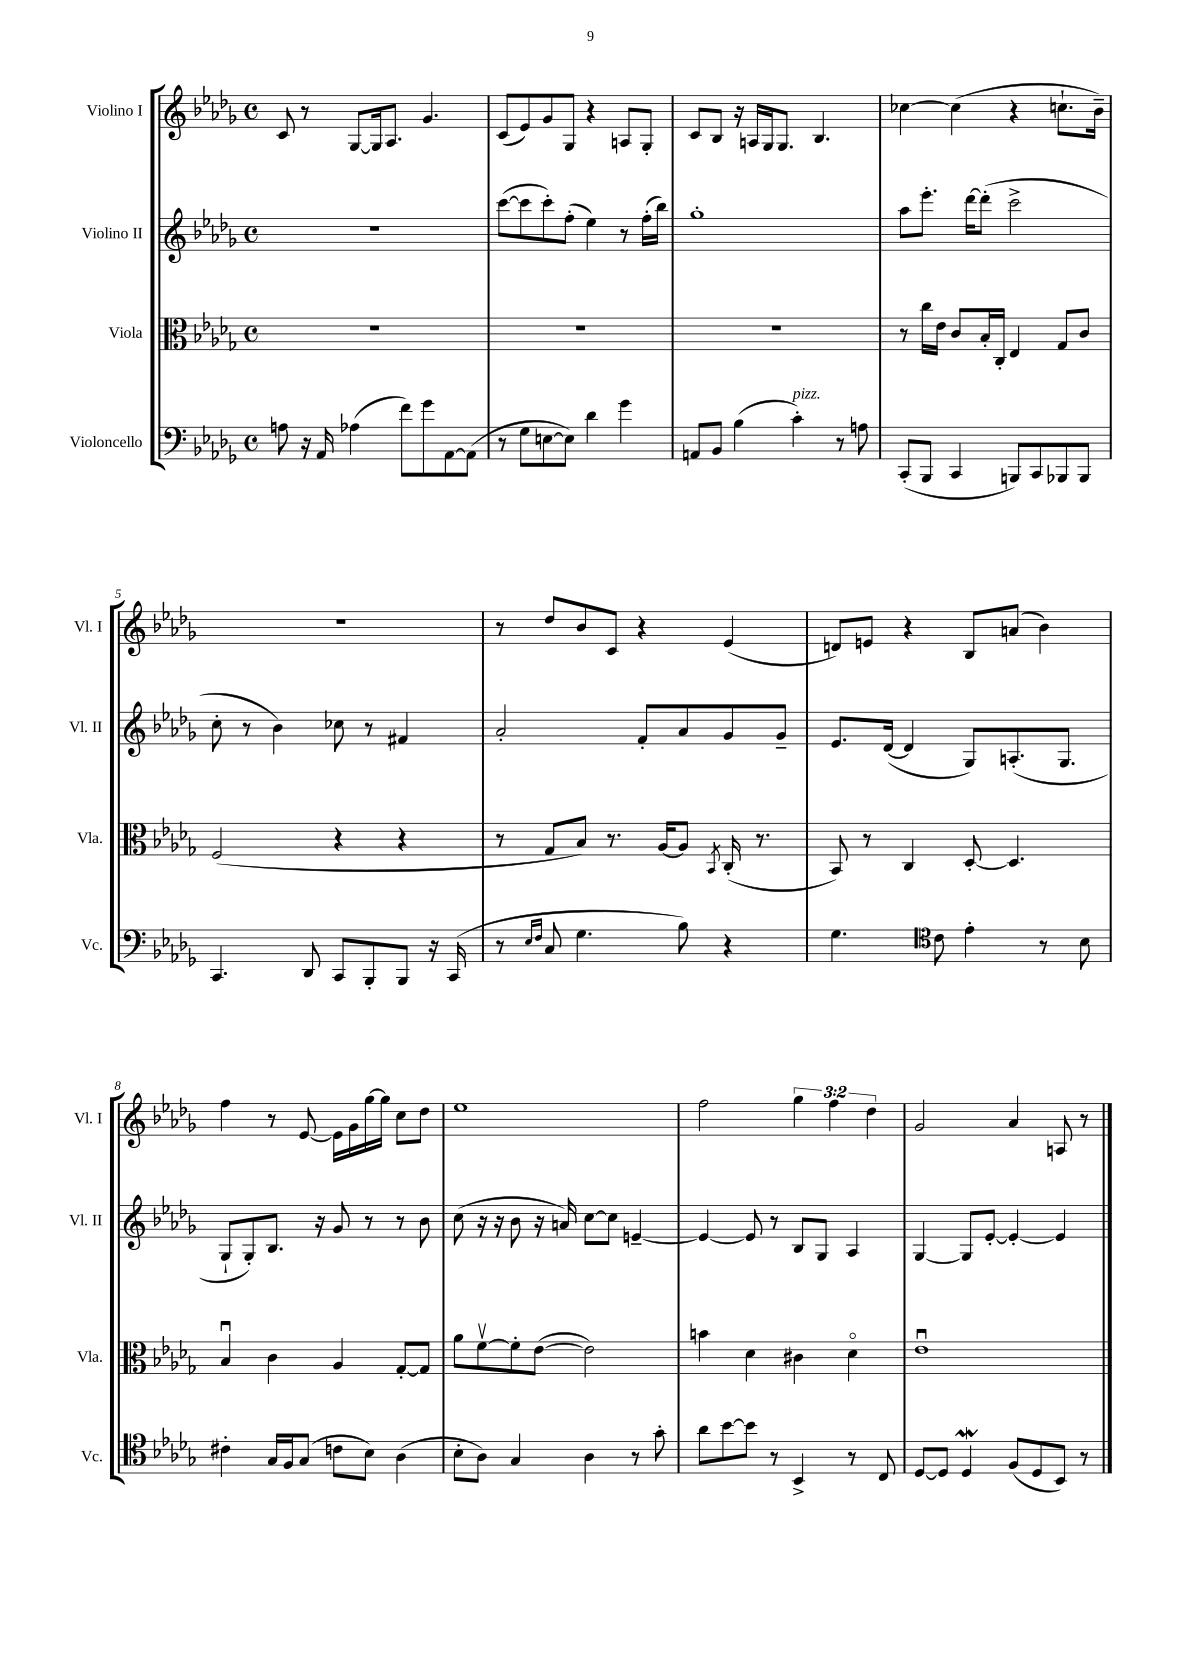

**kern	**kern	**kern	**kern
*staff4	*staff3	*staff2	*staff1
*clefF4	*clefC3	*clefG2	*clefG2
*k[b-e-a-d-g-]	*k[b-e-a-d-g-]	*k[b-e-a-d-g-]	*k[b-e-a-d-g-]
*M4/4	*M4/4	*M4/4	*M4/4
*met(c)	*met(c)	*met(c)	*met(c)
8A	1r	1r	8c
16r	.	.	8r
16AA-	.	.	.
(4A-	.	.	[8G-
.	.	.	16G-]
.	.	.	8.A-
8f)	.	.	.
8g-	.	.	4.g-
[8AA-	.	.	.
(8AA-]	.	.	.
=	=	=	=
8r	1r	([8ccc	(8c
8G-	.	8ccc]	8e-)
[8E	.	8ccc')	8g-
8E])	.	(8ff'	8G-
4d-	.	4ee-)	4r
4g-	.	8r	8A
.	.	(16ff'	8G-'
.	.	16bb-)	.
=	=	=	=
8AA	1r	1gg-'	8c
8BB-	.	.	8B-
(4B-	.	.	16r
.	.	.	16A
.	.	.	16G-
.	.	.	8.G-
4c')	.	.	.
.	.	.	4.B-
8r	.	.	.
8A	.	.	.
=	=	=	=
(8CC'	8r	8aa-	[4cc-
8BBB-	16cc	8.eee-'	.
.	16e-	.	.
4CC	8c	.	(4cc-]
.	.	[16ddd-	.
.	16B-'	(8ddd-']	.
.	16C'	.	.
8BBB)	4E-	2ccc^	4r
8CC	.	.	.
8BBB-	8G-	.	8.cc`
8BBB-	8c	.	.
.	.	.	16b-~)
=	=	=	=
4.CC	(2F	8cc'	1r
.	.	8r	.
.	.	4b-)	.
8DD-	.	.	.
8CC	4r	8cc-	.
8BBB-'	.	8r	.
8BBB-	4r	4f#	.
16r	.	.	.
(16CC	.	.	.
=	=	=	=
8r	8r	2a-'	8r
16qqE-	.	.	.
16qqF	.	.	.
8C	8G-	.	8dd-
4.G-	8B-)	.	8b-
.	8.r	.	8c
.	.	8f'	4r
.	[16A-	.	.
8B-)	8A-]	8a-	.
.	8qBB-	.	.
4r	(16C'	8g-	(4e-
.	8.r	.	.
.	.	8g-~	.
=	=	=	=
4.G-	8BB-)	8.e-	8d)
.	8r	.	8e
.	.	([16d-	.
.	4C	4d-]	4r
*clefC4	*	*	*
8c	.	.	.
4e-'	[8D-'	8G-)	8B-
.	4.D-]	(8.A'	(8a
8r	.	.	4b-)
.	.	8.G-	.
8B-	.	.	.
=	=	=	=
4c#'	4B-u	8G-`	4ff
.	.	8G-')	.
16G-	4c	8.B-	8r
16F	.	.	.
(8G-	.	.	[8e-
.	.	16r	.
8c	4A-	8g-	16e-]
.	.	.	16g-
8B-)	.	8r	[16gg-
.	.	.	16gg-]
(4A-	[8G-'	8r	8cc
.	8G-]	8b-	8dd-
=	=	=	=
8B-'	8a-	(8cc	1ee-
8A-)	[8fv	16r	.
.	.	16r	.
4G-	8f']	8b-	.
.	([8e-	16r	.
.	.	16a)	.
4A-	2e-])	[8cc	.
.	.	8cc]	.
8r	.	[4e~	.
8g-'	.	.	.
=	=	=	=
8a-	4b	4e_	2ff
[8b-	.	.	.
8b-]	4d-	8e]	.
8r	.	8r	.
4BB-^	4c#	8B-	6gg-
.	.	8G-	.
.	.	.	6ff
8r	4d-o	4A-	.
.	.	.	6dd-
8C	.	.	.
=	=	=	=
[8D-	1e-u	[4G-	2g-
8D-]	.	.	.
4D-	.	8G-]	.
.	.	[8e-'	.
(8F	.	4e-'_	4a-
8D-	.	.	.
8BB-)	.	4e-]	8A
8r	.	.	8r
==	==	==	==
*-	*-	*-	*-
